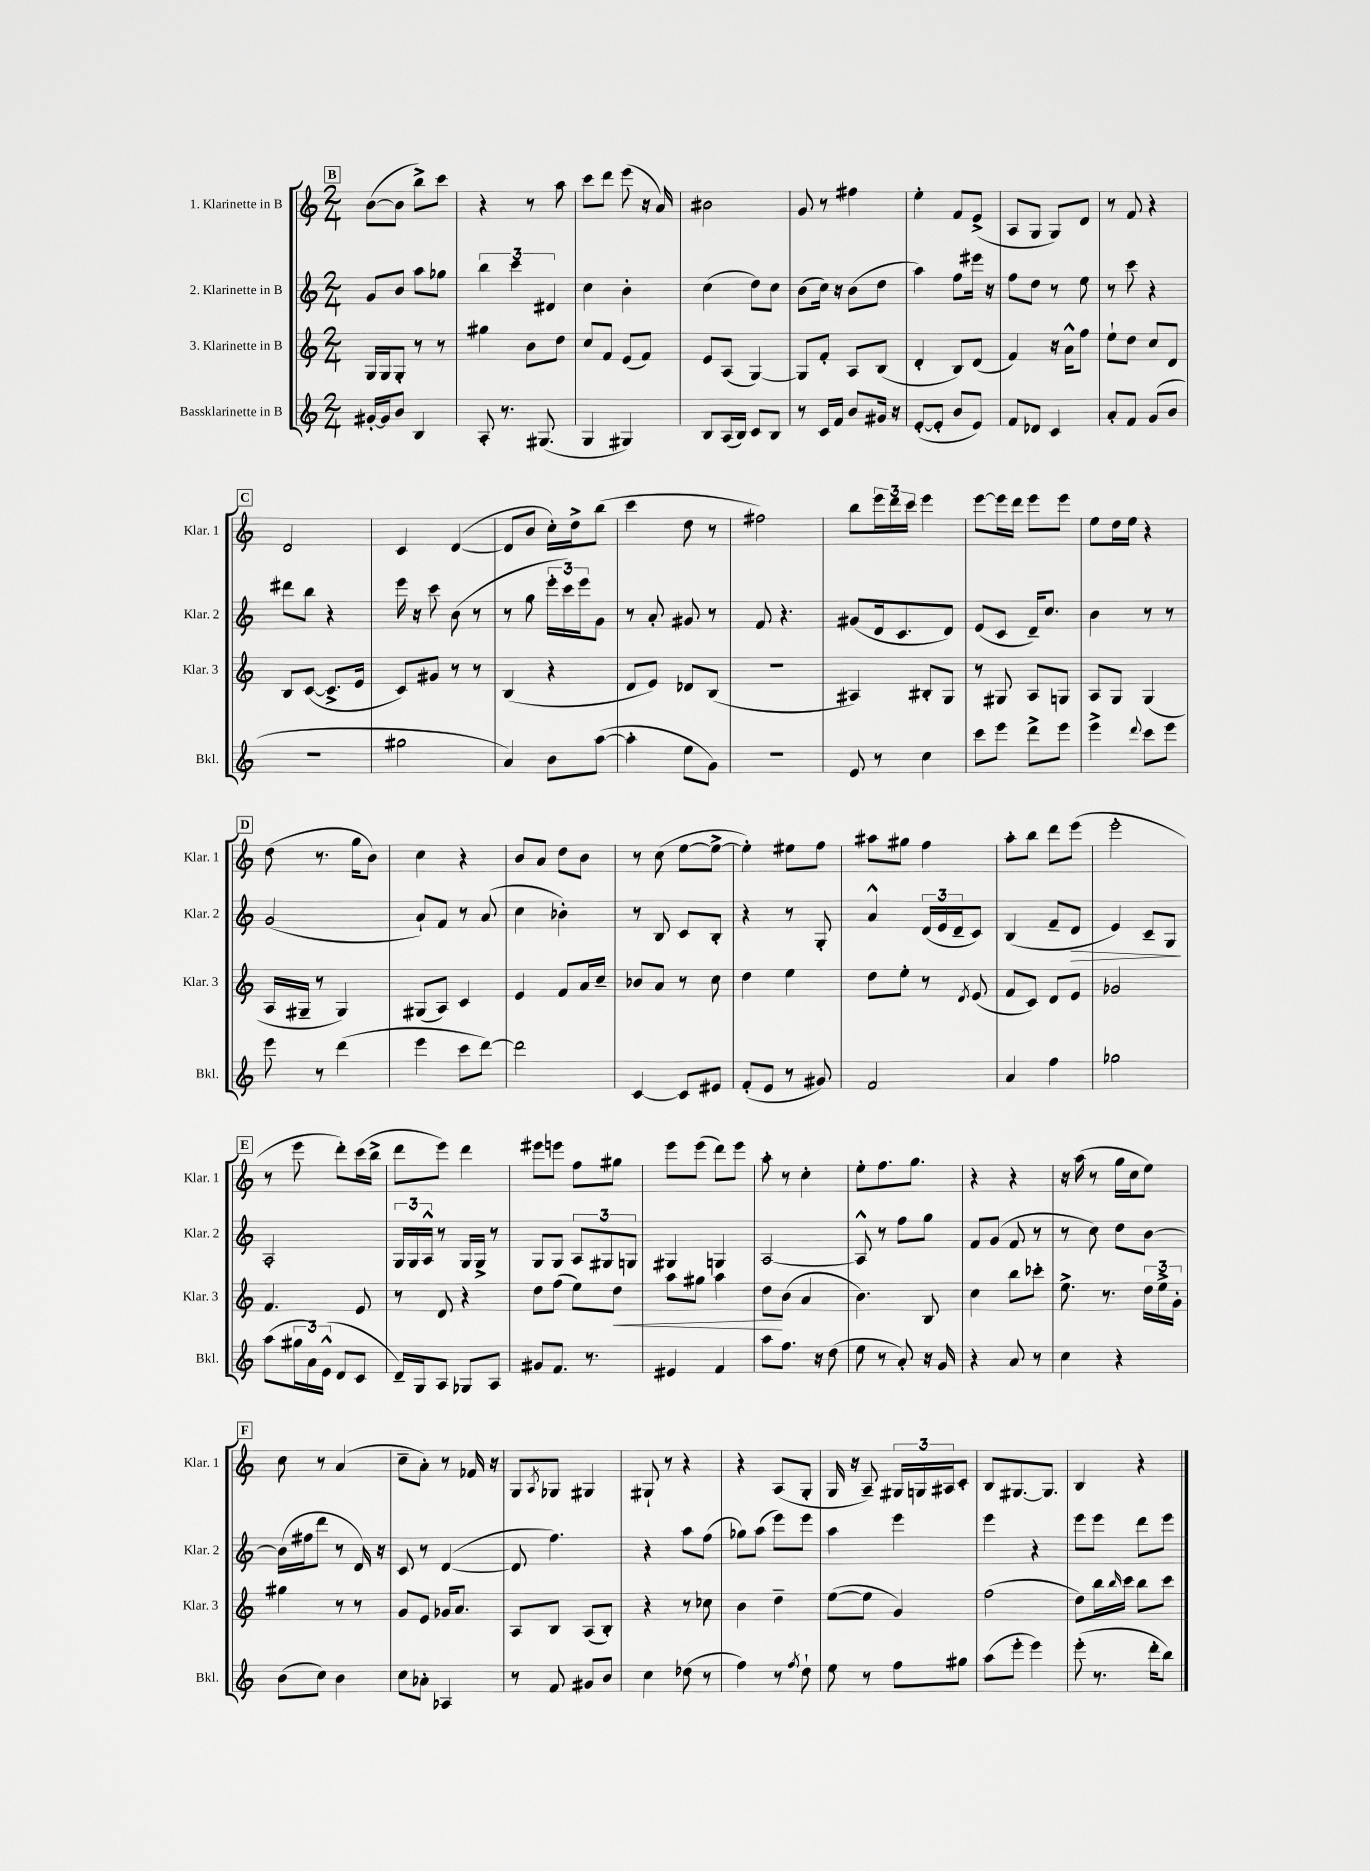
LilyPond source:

<<
\new StaffGroup <<
\new Staff = "s0" \with { instrumentName = "1. Klarinette in B" shortInstrumentName = "Klar. 1" } {
    \clef treble \key c \major \numericTimeSignature \time 2/4
    \mark \markup { \box "B" } b'8~( b'8 b''8->) c'''8 |
    r4 r8 a''8 |
    c'''8 d'''8 e'''8( r16 a'16) |
    bis'2 |
    g'8 r8 fis''4 |
    e''4-. f'8 e'8->( |
    a8 g8 g8) d'8 |
    r8 f'8 r4 |
    \mark \markup { \box "C" } d'2 |
    c'4 d'4~( |
    d'8 b'8 c''16-.) d''16-> b''8( |
    c'''4 d''8 r8 |
    fis''2) |
    b''8 \tuplet 3/2 { e'''16 d'''16 c'''16 } e'''4 |
    e'''8~ e'''16 d'''16 e'''8 e'''8 |
    e''8 d''16 e''16 r4 |
    \mark \markup { \box "D" } d''8( r8. g''16 b'8) |
    c''4 r4 |
    b'8 a'8 d''8 b'8 |
    r8 c''8( e''8~ e''8~-> |
    e''4-.) eis''8 f''8 |
    ais''8 gis''8 f''4 |
    a''8-. b''8 d'''8 e'''8( |
    e'''2-. |
    \mark \markup { \box "E" } r8 e'''8 d'''8-.) c'''16( b''16-> |
    d'''8 e'''8) d'''4 |
    eis'''8 e'''8 f''8 gis''8 |
    e'''8 e'''8( d'''8) e'''8 |
    a''8-. r8 c''4-. |
    e''8-. f''8. g''8. |
    r4 r4 |
    r16 a''16( r8 g''16 c''16 e''8) |
    \mark \markup { \box "F" } c''8 r8 a'4( |
    c''8-- a'8-.) r8 fes'16 r16 |
    g8 \acciaccatura { a8 } ges8 gis4 |
    gis8-! r8 r4 |
    r4 a8( g8-. |
    g16 r16 a8--) \tuplet 3/2 { gis16 g16 ais16 } c'8-. |
    b8 gis8.~ gis8. |
    b4 r4 \bar "|." |
}
\new Staff = "s1" \with { instrumentName = "2. Klarinette in B" shortInstrumentName = "Klar. 2" } {
    \clef treble \key c \major \numericTimeSignature \time 2/4
    \mark \markup { \box "B" } g'8 b'8 a''8 ges''8 |
    \tuplet 3/2 { b''4 c'''4 dis'4 } |
    c''4 b'4-. |
    c''4( d''8) c''8 |
    b'8( c''16) r16 b'8( d''8 |
    a''4) f''8 eis'''16 r16 |
    f''8 d''8 r8 e''8 |
    r8 c'''8 r4 |
    \mark \markup { \box "C" } dis'''8 b''8 r4 |
    e'''16 r16 c'''8 b'8( r8 |
    r8 g''8 \tuplet 3/2 { e'''16-. c'''16) e'''16 } g'8 |
    r8 a'8-. gis'8 r8 |
    f'8 r4. |
    gis'8( d'16 c'8. d'8) |
    e'8( c'8 d'16--) c''8. |
    b'4 r8 r8 |
    \mark \markup { \box "D" } g'2( |
    a'8-!) f'8 r8 a'8( |
    c''4 bes'4-.) |
    r8 b8 c'8 b8-. |
    r4 r8 g8-. |
    a'4-^ \tuplet 3/2 { d'16( e'16 d'16-- } c'8) |
    b4( f'8-- d'8\> |
    e'4) c'8-- g8\! |
    \mark \markup { \box "E" } a2-. |
    \tuplet 3/2 { g16 g16 a16-^ } r8 g16 g16-> r8 |
    g8 g8 \tuplet 3/2 { a8 gis8 g8 } |
    gis4 g4 |
    a2~ |
    a8-^ r8 f''8 g''8 |
    f'8 g'8( f'8 r8 |
    r8 c''8) d''8 b'8~ |
    \mark \markup { \box "F" } b'16( fis''16 d'''8 r8 d'16) r16 |
    c'8 r8 d'4~( |
    d'8 f''4.) |
    r4 a''8 f''8( |
    ges''8) a''8( e'''8) e'''8 |
    a''4 e'''4 |
    e'''4 r4 |
    e'''8 e'''8 d'''8 e'''8 \bar "|." |
}
\new Staff = "s2" \with { instrumentName = "3. Klarinette in B" shortInstrumentName = "Klar. 3" } {
    \clef treble \key c \major \numericTimeSignature \time 2/4
    \mark \markup { \box "B" } g16 g16 g8-. r8 r8 |
    gis''4 b'8 d''8 |
    c''8 f'8 e'8( f'8) |
    e'8 a8( g4~) |
    g8 f'8-. a8 b8( |
    d'4-. b8) d'8( |
    f'4) r16 a'16-^ f''8 |
    e''8-! d''8 c''8 d'8 |
    \mark \markup { \box "C" } b8 c'8~( c'8.-> e'16 |
    c'8) gis'8 r8 r8 |
    b4( r4 |
    d'8 e'8) des'8 b8( |
    r2 |
    ais4) bis8-. g8 |
    r8 gis8 a8 g8 |
    a8 g8 g4( |
    \mark \markup { \box "D" } a16 gis16-- r8 gis4) |
    gis8( a8) c'4 |
    e'4 f'8 a'16 c''16-- |
    bes'8 a'8 r8 c''8 |
    d''4 e''4 |
    d''8 e''8-. r8 \acciaccatura { d'8 } e'8( |
    f'8 c'8) d'8 e'8 |
    ges'2 |
    \mark \markup { \box "E" } f'4. e'8 |
    r8 d'8 r4 |
    d''8 f''8( e''8) d''8\< |
    a''8 gis''8 a''4 |
    d''8\! b'8( a'4 |
    b'4.) b8 |
    c''4 b''8 ces'''8-. |
    e''8.-> r8. \tuplet 3/2 { d''16 e''16-> g'16-. } |
    \mark \markup { \box "F" } gis''4 r8 r8 |
    g'8 e'8 ges'16 a'8. |
    a8 b8 a8( b8-.) |
    r4 r8 ces''8 |
    b'4 d''4-- |
    e''8~( e''8 g'4) |
    f''2( |
    d''8) b''16 \grace { b''16 } c'''16 b''8 c'''8 \bar "|." |
}
\new Staff = "s3" \with { instrumentName = "Bassklarinette in B" shortInstrumentName = "Bkl." } {
    \clef treble \key c \major \numericTimeSignature \time 2/4
    \mark \markup { \box "B" } gis'16~-. gis'16 b'8 b4 |
    a8-. r8. gis8.( |
    g4 gis4) |
    b8 a16( b16) c'8 b8 |
    r8 c'16 f'16 b'8 gis'16 r16 |
    e'8~-.( e'8-. b'8 e'8) |
    f'8 des'8 c'4 |
    a'8-. f'8 g'8( b'8 |
    \mark \markup { \box "C" } r2 |
    gis''2 |
    a'4) b'8 a''8~( |
    a''4-. e''8 g'8) |
    r2 |
    e'8 r8 c''4 |
    c'''8 e'''8 d'''8-> e'''8 |
    e'''4-> \appoggiatura { d'''8 } c'''8 e'''8 |
    \mark \markup { \box "D" } e'''8 r8 d'''4( |
    e'''4 c'''8 d'''8~) |
    d'''2 |
    c'4~ c'8 eis'8 |
    f'8-.( e'8 r8 gis'8) |
    f'2 |
    a'4 f''4 |
    ges''2 |
    \mark \markup { \box "E" } a''8( \tuplet 3/2 { gis''16 a'16) e'16-^( } d'8 c'8 |
    d'16--) g16 a8 ges8 a8 |
    gis'8 f'8. r8. |
    eis'4 f'4 |
    a''8 f''8. r16 d''8( |
    e''8 r8 a'8-.) r16 g'16 |
    r4 a'8 r8 |
    c''4 r4 |
    \mark \markup { \box "F" } b'8( c''8) b'4 |
    c''8 aes'8-. aes4 |
    r8 f'8 gis'8 b'8 |
    c''4 des''8( r8 |
    f''4) r8 \acciaccatura { f''8 } d''8-! |
    e''8 r8 f''8 gis''8 |
    a''8( e'''8-. e'''4) |
    e'''8-.( r8. d'''16-. b''8) \bar "|." |
}
>>
>>
